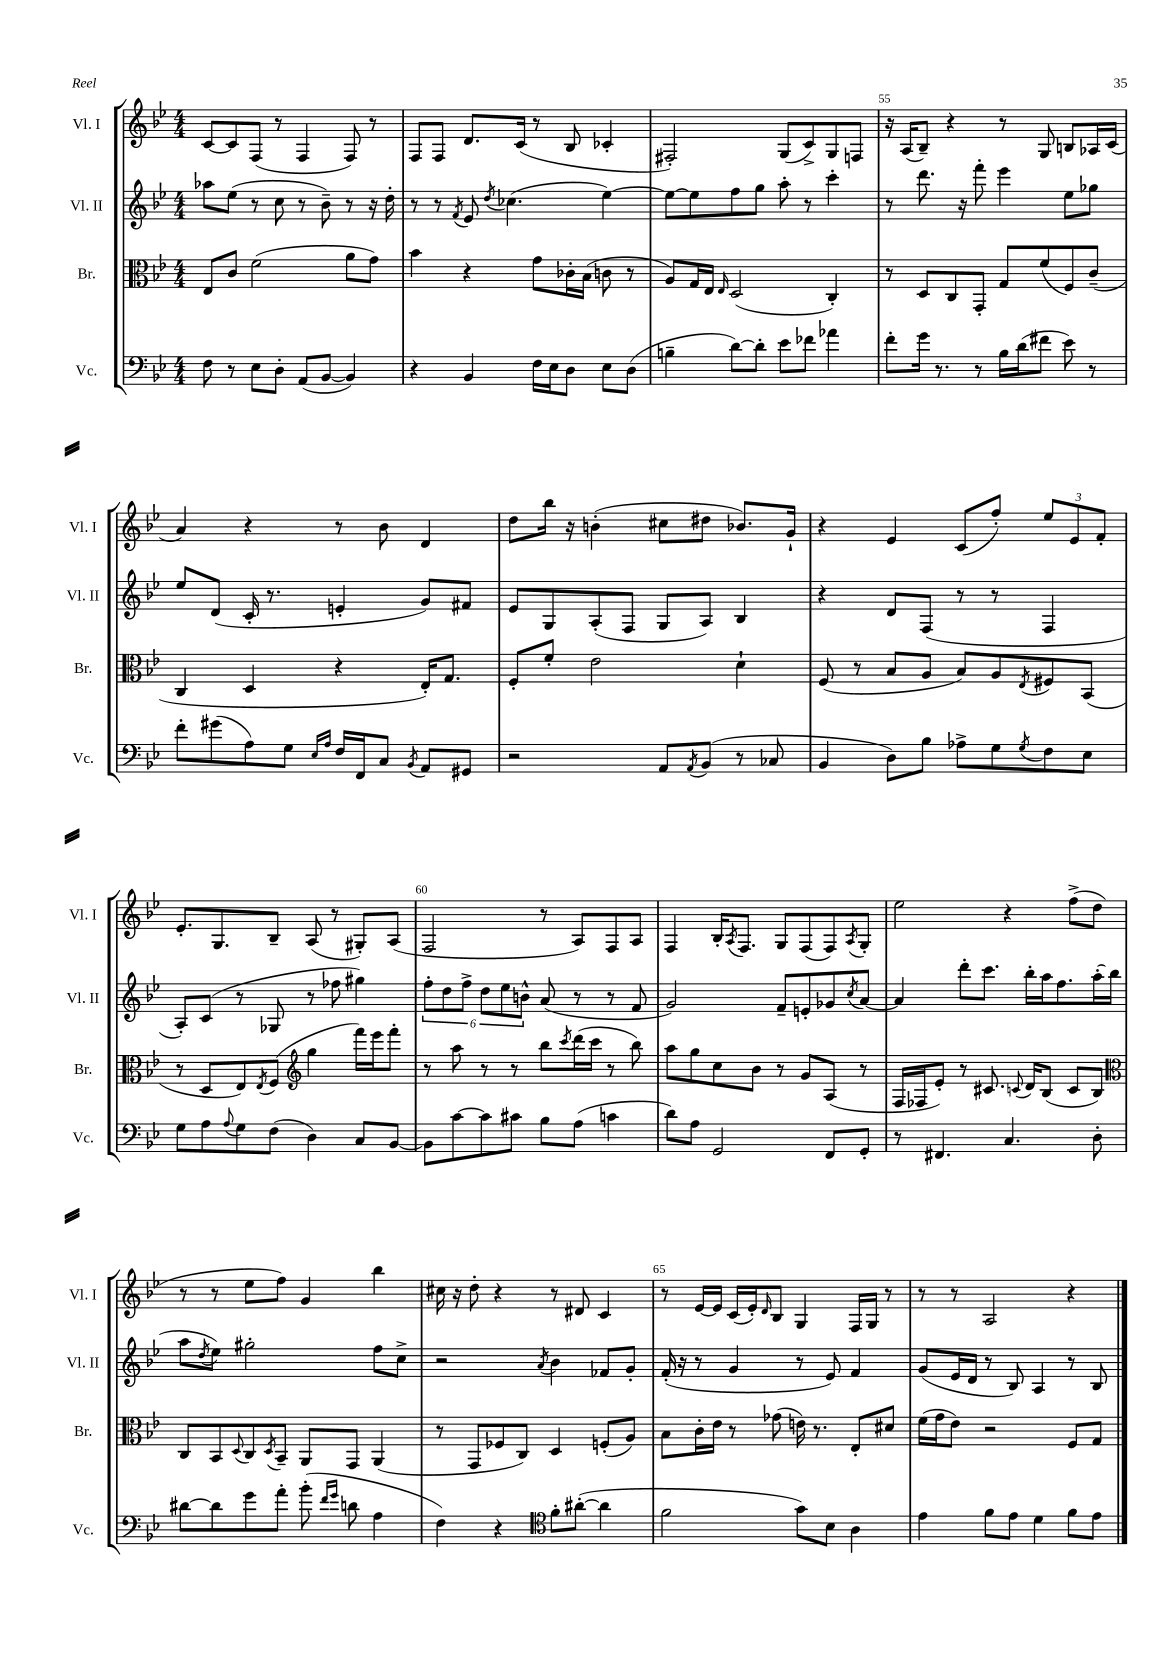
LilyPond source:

<<
\new StaffGroup <<
\new Staff = "s0" \with { instrumentName = "Vl. I" shortInstrumentName = "Vl. I" } {
    \clef treble \key bes \major \numericTimeSignature \time 4/4
    c'8~ c'8 f8( r8 f4 f8) r8 |
    f8 f8 d'8. c'16( r8 bes8 ces'4-. |
    fis2-.) g8( c'8->) g8 f8 |
    r16 a16( bes8--) r4 r8 g8 b8 aes16 c'16( |
    a'4) r4 r8 bes'8 d'4 |
    d''8 bes''16 r16 b'4-.( cis''8 dis''8 bes'8.) g'16-! |
    r4 ees'4 c'8( f''8-.) \tuplet 3/2 { ees''8 ees'8 f'8-. } |
    ees'8.-. g8. bes8-- a8( r8 gis8-.) a8( |
    f2 r8 a8) f8 a8 |
    f4 bes16-. \acciaccatura { a8 } f8. g8 f8( f8) \acciaccatura { a8 } g8-. |
    ees''2 r4 f''8->( d''8 |
    r8 r8 ees''8 f''8) g'4 bes''4 |
    cis''16 r16 d''8-. r4 r8 dis'8 c'4 |
    r8 ees'16~ ees'16 c'16( ees'16-.) \grace { d'16 } bes8 g4 f16 g16 r8 |
    r8 r8 a2 r4 \bar "|." |
}
\new Staff = "s1" \with { instrumentName = "Vl. II" shortInstrumentName = "Vl. II" } {
    \clef treble \key bes \major \numericTimeSignature \time 4/4
    aes''8 ees''8( r8 c''8 r8 bes'8--) r8 r16 d''16-. |
    r8 r8 \acciaccatura { f'8 } ees'8 \acciaccatura { d''8 } ces''4.( ees''4~) |
    ees''8~ ees''8 f''8 g''8 a''8-. r8 c'''4-. |
    r8 d'''8. r16 f'''8-. ees'''4 ees''8 ges''8 |
    ees''8 d'8( c'16-. r8. e'4-. g'8) fis'8 |
    ees'8 g8 a8-.( f8 g8 a8) bes4 |
    r4 d'8 f8( r8 r8 f4 |
    a8-.) c'8( r8 ges8 r8 fes''8 gis''4) |
    \tuplet 6/4 { f''8-. d''8 f''8-> d''8 ees''8 b'8-^ } a'8( r8 r8 f'8 |
    g'2) f'8-- e'8-. ges'8 \acciaccatura { c''8 } a'8~ |
    a'4 d'''8-. c'''8. bes''16-. a''16 f''8. a''16-.( bes''16 |
    a''8 \acciaccatura { d''8 } ees''8) gis''2-. f''8 c''8-> |
    r2 \acciaccatura { a'8 } bes'4 fes'8 g'8-. |
    f'16-.( r16 r8 g'4 r8 ees'8) f'4 |
    g'8( ees'16 d'16 r8 bes8) a4 r8 bes8 \bar "|." |
}
\new Staff = "s2" \with { instrumentName = "Br." shortInstrumentName = "Br." } {
    \clef alto \key bes \major \numericTimeSignature \time 4/4
    ees8 c'8 f'2( a'8 g'8) |
    bes'4 r4 g'8 ces'16-. bes16( c'8 r8 |
    a8) g16 ees16 \grace { ees16 } d2( c4-.) |
    r8 d8 c8 g,8-. g8 f'8( f8) c'8--( |
    c4 d4 r4 ees16-.) g8. |
    f8-. f'8-. ees'2 d'4-! |
    f8( r8 bes8 a8 bes8) a8 \acciaccatura { ees8 } fis8 bes,8( |
    r8 d8 ees8) \acciaccatura { ees8 } f8( \clef treble g''4 f'''16) ees'''16 f'''8-. |
    r8 a''8 r8 r8 bes''8 \acciaccatura { c'''8 } d'''16( c'''16 r8 bes''8) |
    a''8 g''8 c''8 bes'8 r8 g'8 a8( r8 |
    f16 fes16 ees'8-.) r8 cis'8. \appoggiatura { c'8 } d'16 bes8( c'8 bes8) |
    \clef alto c8 bes,8 \appoggiatura { d8 } c8 \acciaccatura { d8 } bes,8-- a,8 g,8 a,4( |
    r8 g,8 fes8 c8) d4 f8-.( a8) |
    bes8 c'16-. ees'16 r8 ges'8( e'16) r8. ees8-. dis'8 |
    f'16( g'16 ees'8) r2 f8 g8 \bar "|." |
}
\new Staff = "s3" \with { instrumentName = "Vc." shortInstrumentName = "Vc." } {
    \clef bass \key bes \major \numericTimeSignature \time 4/4
    f8 r8 ees8 d8-. a,8( bes,8~ bes,4) |
    r4 bes,4 f16 ees16 d8 ees8 d8( |
    b4-- d'8~) d'8-. ees'8 fes'8 aes'4 |
    f'8-. g'16 r8. r8 bes16 d'16( fis'8 ees'8) r8 |
    f'8-. gis'8( a8) g8 \grace { ees16 a16 } f16 f,16 c8 \acciaccatura { bes,8 } a,8 gis,8 |
    r2 a,8 \acciaccatura { a,8 } bes,8( r8 ces8 |
    bes,4 d8) bes8 aes8-> g8 \acciaccatura { g8 } f8 ees8 |
    g8 a8 \appoggiatura { a8 } g8 f8( d4) c8 bes,8~ |
    bes,8 c'8~ c'8 cis'8 bes8 a8( c'4 |
    d'8) a8 g,2 f,8 g,8-. |
    r8 fis,4. c4. d8-. |
    dis'8~ dis'8 g'8 a'8-. bes'8-.( \grace { f'16 g'16 } d'8 a4 |
    f4) r4 \clef tenor f'8-. ais'8~-.( ais'4 |
    f'2 g'8) bes8 a4 |
    ees'4 f'8 ees'8 d'4 f'8 ees'8 \bar "|." |
}
>>
>>
\layout { \context { \Score currentBarNumber = #52 \override BarNumber.break-visibility = ##(#f #t #t) barNumberVisibility = #(every-nth-bar-number-visible 5) } }
